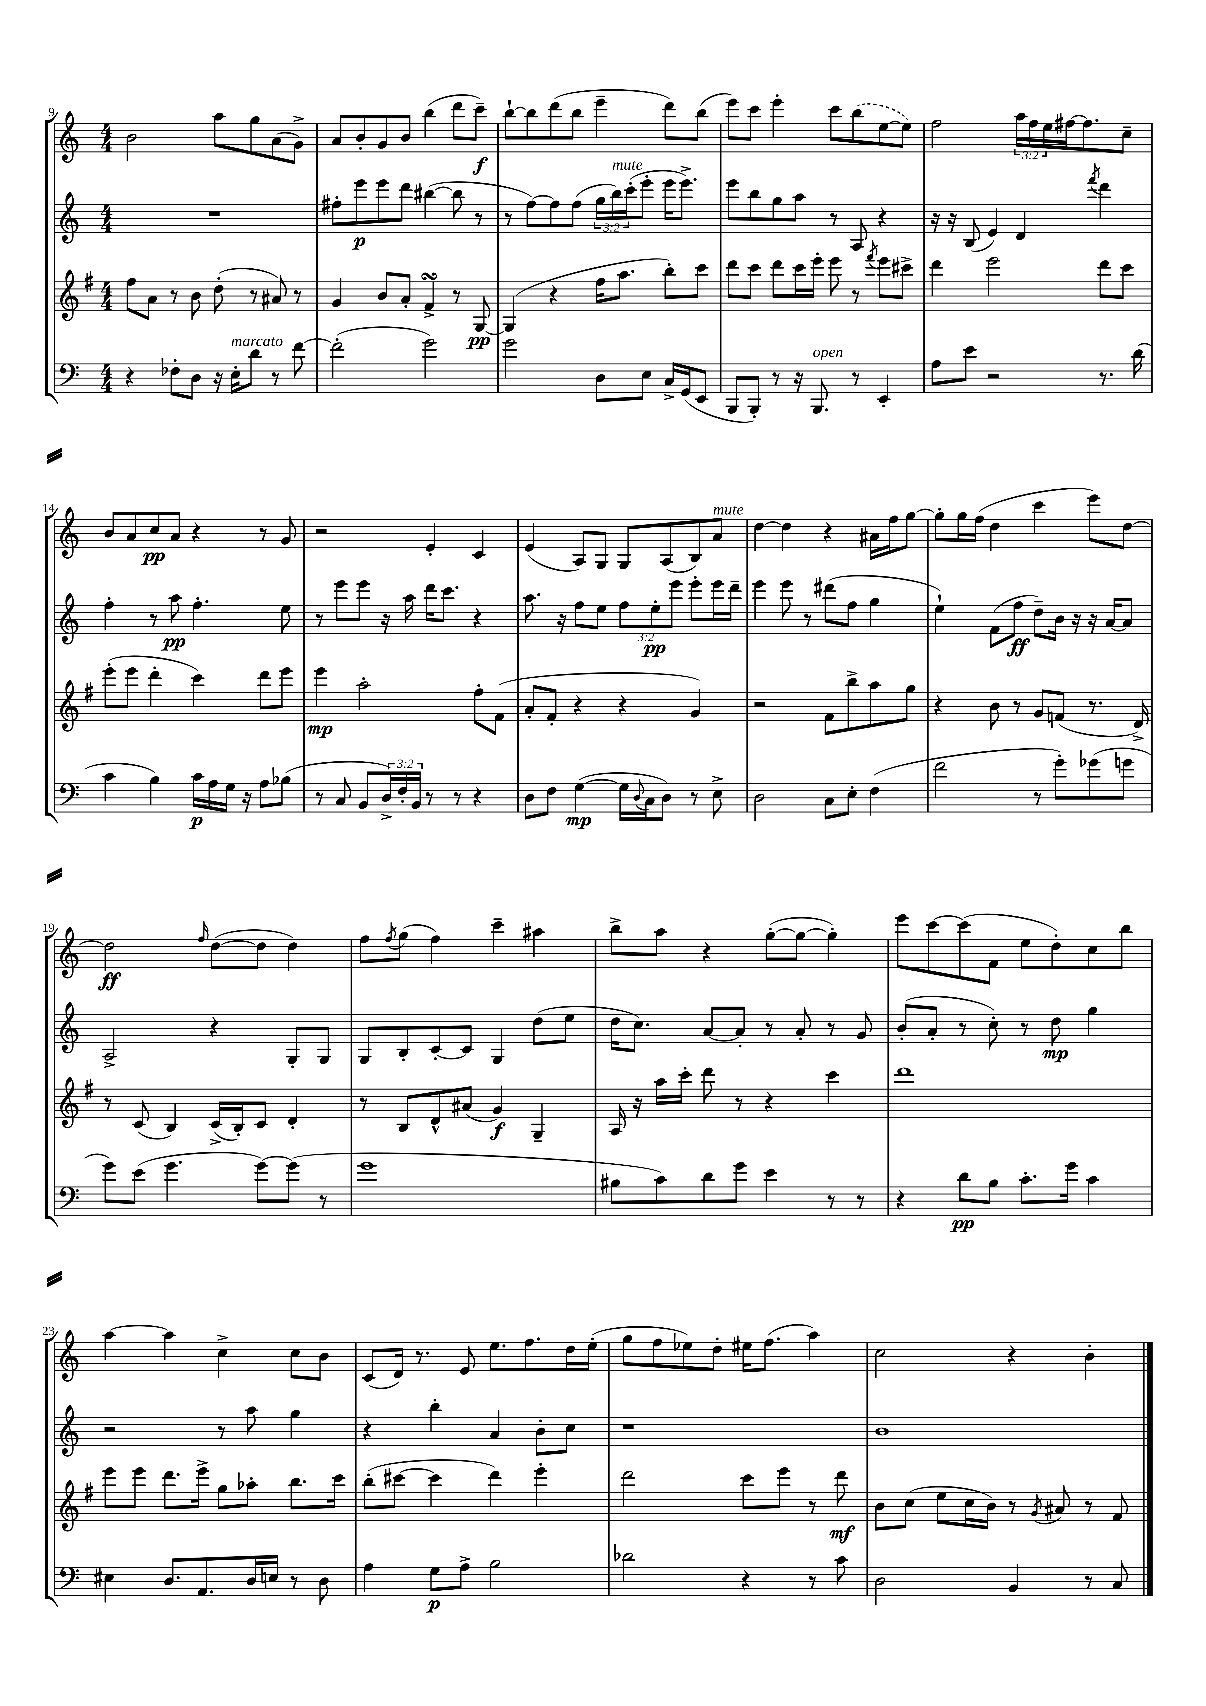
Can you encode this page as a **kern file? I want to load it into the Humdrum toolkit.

**kern	**kern	**kern	**kern
*staff4	*staff3	*staff2	*staff1
*clefF4	*clefG2	*clefG2	*clefG2
*k[]	*k[f#]	*k[]	*k[]
*M4/4	*M4/4	*M4/4	*M4/4
4r	8ff#	1r	2b
.	8a	.	.
8F-'	8r	.	.
8D	8b	.	.
16r	(8dd'	.	8aa
16E'	.	.	.
8d	8r	.	8gg
8r	8a#)	.	(8a
[8f	8r	.	8g^)
=	=	=	=
(2f']	4g	8ff#'	8a
.	.	8eee	8b'
.	8b	8eee	8g
.	8a'	8ddd	8b
2g)	4f#^	([4bb#	(4bb
.	8r	8bb#]	8ddd
.	[8G	8r	8ccc~)
=	=	=	=
2g	(4G]	8r	[8bb`
.	.	[8ff)	8bb]
.	4r	8ff]	(8ddd
.	.	(8ff	8bb
8D	16ff#	24gg	4eee~
.	.	24bb)	.
.	8.aa	.	.
.	.	(24ccc'	.
8E	.	8eee'	.
16C^	8bb')	16eee	8ddd)
(16GG	.	8.eee^)	.
8EE	8ccc	.	(8bb
=	=	=	=
8BBB	8ddd	8eee	8eee)
8BBB')	8ccc	8bb	8ccc
8r	8ddd	8gg	4eee'
16r	16ccc	8aa	.
8.BBB	16eee'	.	.
.	8eee	8r	8ccc
8r	8r	8A	(8bb
.	8qfff#	.	.
4EE'	8eee	4r	[8ee
.	8ccc#^	.	8ee])
=	=	=	=
8A	4ddd	16r	2ff
.	.	16r	.
8e	.	(8B	.
2r	2eee	4e)	.
.	.	4d	24aa
.	.	.	24ff
.	.	.	24ee
.	.	.	[16ff#
.	.	.	8.ff#]
.	.	8qfff	.
8.r	8ddd	4ddd	.
.	8ccc	.	8cc~
(16d	.	.	.
=	=	=	=
4c	(8eee'	4ff'	8b
.	8eee	.	8a
4B)	4ddd'	8r	8cc
.	.	8aa	8a
16c	4ccc)	4.ff'	4r
16A	.	.	.
16G	.	.	.
16r	.	.	.
8A	8ddd	.	8r
(8B-	8eee	8ee	8g
=	=	=	=
8r	4eee	8r	2r
8C	.	8eee	.
8BB	2aa'	8eee	.
24D^)	.	16r	.
24F'	.	.	.
.	.	16aa	.
24BB	.	.	.
8r	.	16ddd	4e'
.	.	8.ccc	.
8r	.	.	.
4r	8ff#'	4r	4c
.	(8f#	.	.
=	=	=	=
8D	8a'	8.aa	(4e
8F	8f#'	.	.
.	.	16r	.
([4G	4r	8ff	8A)
.	.	8ee	8G
16G]	4r	12ff	8G
8qqD	.	.	.
16C	.	.	.
.	.	12ee'	.
8D)	.	.	(8A
.	.	12eee	.
8r	4g)	8eee'	8B)
8E^	.	16eee	8a
.	.	16ddd~	.
=	=	=	=
2D	2r	4eee	[4dd
.	.	8eee	4dd]
.	.	8r	.
8C	8f#	(8ddd#	4r
8E'	8bb^	8ff	.
(4F	8aa	4gg	16a#
.	.	.	16ff
.	8gg	.	[8gg
=	=	=	=
2f	4r	4ee`)	8gg']
.	.	.	16gg
.	.	.	(16ff
.	8b	(8f	4dd
.	8r	8ff	.
8r	8g	8dd~)	4ccc
8g')	(8f	16b	.
.	.	16r	.
(8g-	8.r	16r	8eee)
.	.	[16a	.
8g	.	8a]	[8dd
.	16d^)	.	.
=	=	=	=
8g)	8r	2A^	2dd]
(8e	(8c	.	.
4.g	4B)	.	.
.	.	.	16qqff
.	(16c^	4r	([8dd
.	16B')	.	.
[8g)	8c	.	8dd]
(8g]	4d'	8G'	4dd)
8r	.	8G	.
=	=	=	=
1g	8r	8G	8ff
.	.	.	8qff
.	8B	8B'	(8gg
.	8d^^	[8c'	4ff)
.	(8a#	8c]	.
.	4g)	4G	4ccc~
.	4G~	(8dd	4aa#
.	.	8ee	.
=	=	=	=
8B#	16A	16dd	8bb^
.	16r	8.cc)	.
8c)	16aa	.	8aa
.	16ccc'	.	.
8d	8ddd	[8a	4r
8g	8r	8a']	.
4e	4r	8r	([8gg'
.	.	8a'	8gg_
8r	4ccc	8r	4gg'])
8r	.	8g	.
=	=	=	=
4r	1ddd	(8b'	8eee
.	.	8a'	[8ccc
8d	.	8r	(8ccc]
8B	.	8cc')	8f
8.c'	.	8r	8ee
.	.	8dd	8dd')
16g	.	.	.
4c	.	4gg	8cc
.	.	.	8bb
=	=	=	=
4E#	8eee	2r	[4aa
.	8eee	.	.
8.D	8.ddd	.	4aa]
8.AA	16eee^	.	.
.	8gg	8r	4cc^
16D	8aa-'	8aa	.
16E	.	.	.
8r	8.bb	4gg	8cc
8D	.	.	8b
.	16ccc	.	.
=	=	=	=
4A	(8bb'	4r	(8c
.	[8ccc#	.	16d)
.	.	.	8.r
8G	4ccc#]	4bb'	.
8A^	.	.	8e
2B	4ddd)	4a	8.ee
.	.	.	8.ff
.	4eee'	8b'	.
.	.	8cc	16dd
.	.	.	(16ee'
=	=	=	=
2d-	2ddd	1r	8gg
.	.	.	8ff
.	.	.	8ee-)
.	.	.	8dd'
4r	8ccc	.	16ee#
.	.	.	(8.ff
.	8eee	.	.
8r	8r	.	4aa)
8c	8ddd	.	.
=	=	=	=
2D	8b	1b	2cc
.	(8cc	.	.
.	8ee	.	.
.	16cc	.	.
.	16b)	.	.
4BB	8r	.	4r
.	8qg	.	.
.	8a#	.	.
8r	8r	.	4b'
8C	8f#	.	.
==	==	==	==
*-	*-	*-	*-
